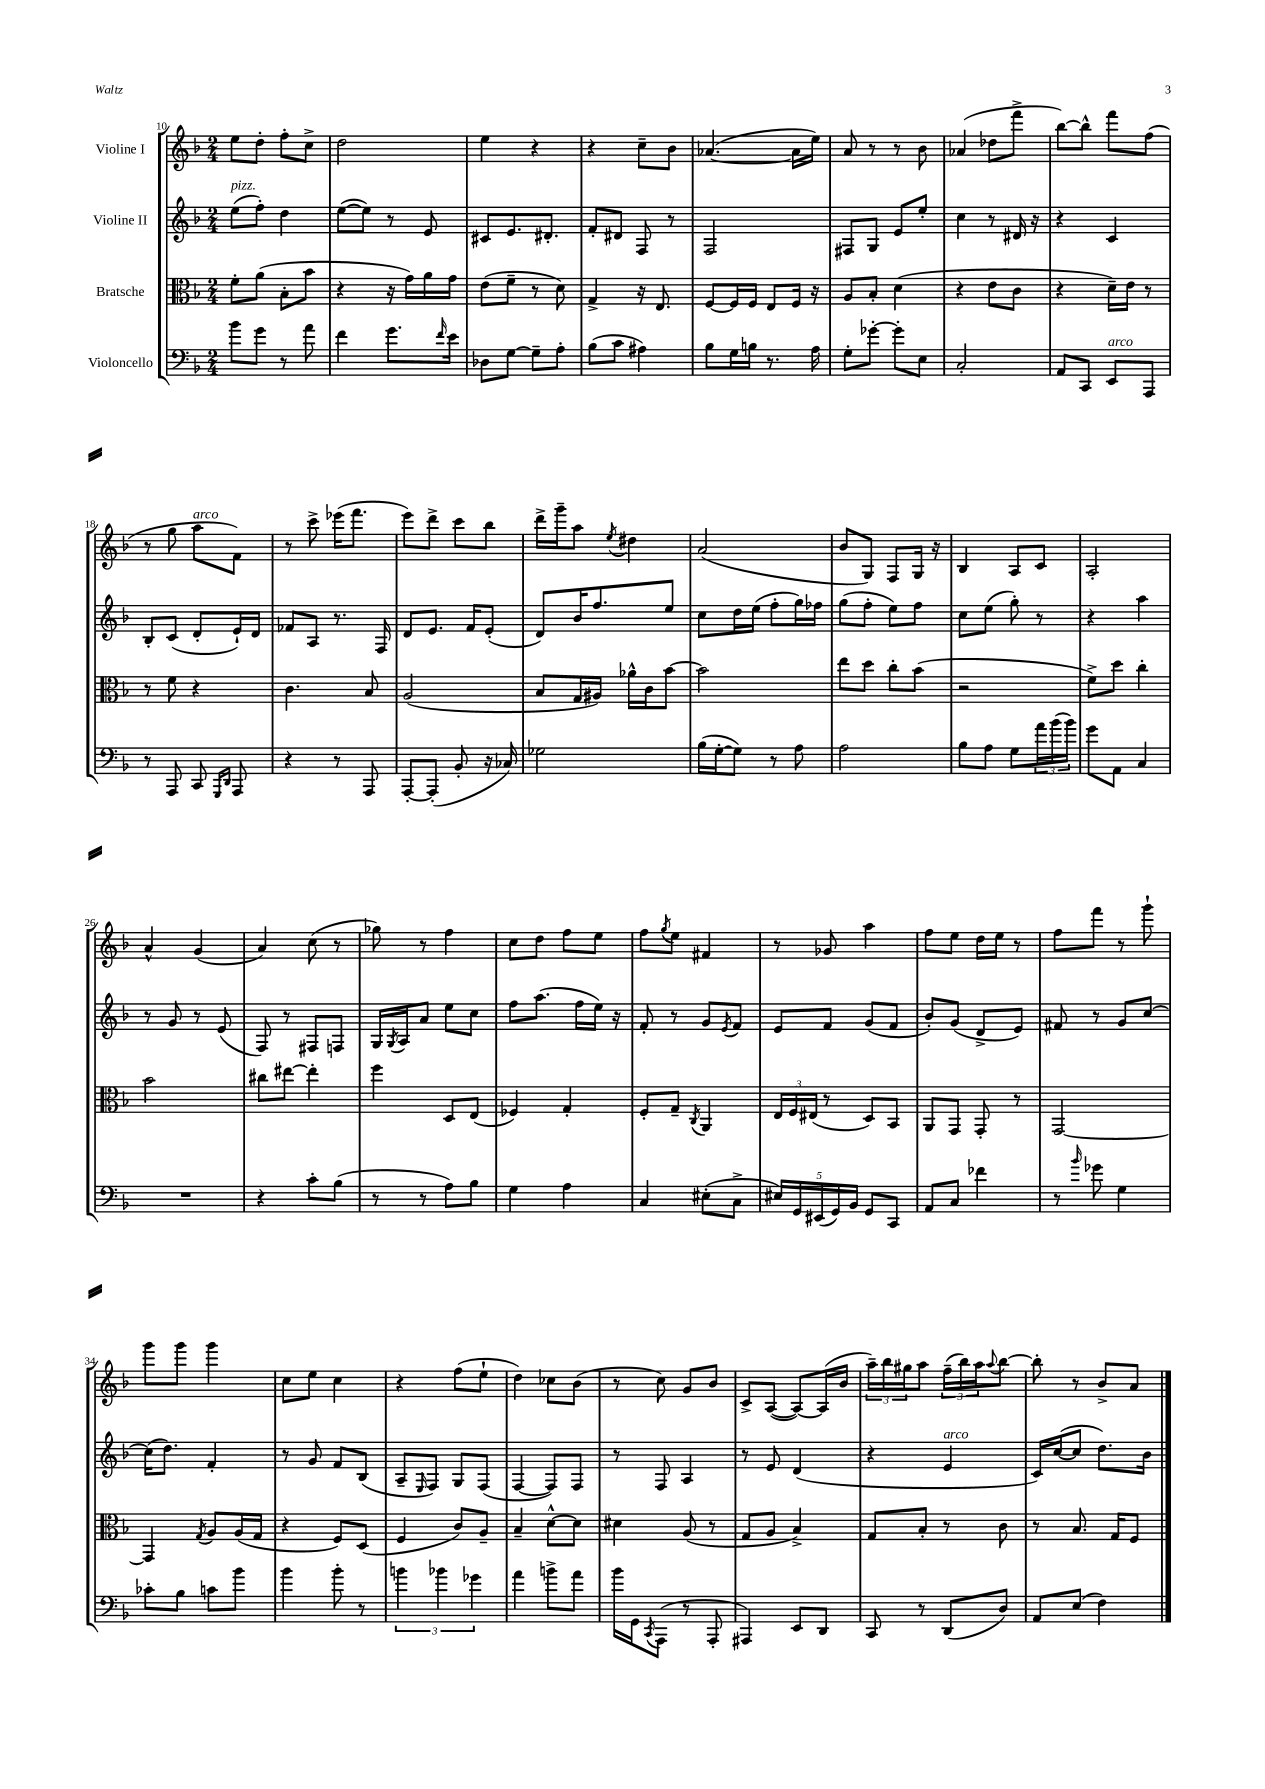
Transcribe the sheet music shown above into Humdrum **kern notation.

**kern	**kern	**kern	**kern
*staff4	*staff3	*staff2	*staff1
*clefF4	*clefC3	*clefG2	*clefG2
*k[b-]	*k[b-]	*k[b-]	*k[b-]
*M2/4	*M2/4	*M2/4	*M2/4
8b-	8f'	(8ee	8ee
8g	(8a	8ff')	8dd'
8r	8B-'	4dd	8ff'
8a	8b-	.	8cc^
=	=	=	=
4f	4r	([8ee	2dd
.	.	8ee])	.
8.g	16r	8r	.
.	16g)	.	.
.	16a	8e	.
16qqf	.	.	.
16e	16g	.	.
=	=	=	=
8D-	(8e	8c#	4ee
[8G	8f~	8.e	.
8G~]	8r	.	4r
.	.	8.d#'	.
8A'	8d)	.	.
=	=	=	=
(8B-	4G^	8f'	4r
8c	.	8d#	.
4A#)	16r	8F	8cc~
.	8.E	.	.
.	.	8r	8b-
=	=	=	=
8B-	[8F	2F	([4.a-
16G	16F]	.	.
16B	16F	.	.
8.r	8E	.	.
.	16F	.	16a-]
16A	16r	.	16ee)
=	=	=	=
8G'	8A	8F#	8a
[8g-'	8B-'	8G	8r
8g-']	(4d	8e	8r
8E	.	8ee'	8b-
=	=	=	=
2C'	4r	4cc	(4a-
.	8e	8r	8dd-
.	8c	16d#	8fff^
.	.	16r	.
=	=	=	=
8AA	4r	4r	[8bb-)
8CC	.	.	8bb-^^]
8EE	16d~)	4c	8fff
.	16e	.	.
8AAA	8r	.	(8ff
=	=	=	=
8r	8r	8B-'	8r
8AAA	8f	(8c	8gg
8CC	4r	8d'	8aa
16qqGGG	.	.	.
16qqDD	.	.	.
8AAA	.	16e`)	8f)
.	.	16d	.
=	=	=	=
4r	4.c	8f-	8r
.	.	8A	8ccc^
8r	.	8.r	(16eee-
.	.	.	8.fff
8AAA	8B-	.	.
.	.	16F	.
=	=	=	=
[8AAA'	(2A	8d	8eee)
(8AAA']	.	8.e	8ddd^
8BB-'	.	.	8ccc
.	.	16f	.
16r	.	(8e'	8bb-
16C-)	.	.	.
=	=	=	=
2G-	8B-	8d)	16ddd^
.	.	.	16ggg~
.	16G	16b-	8aa
.	16A#)	8.ff	.
.	.	.	8qee
.	16a-^^	.	4dd#
.	16c	.	.
.	[8b-	8ee	.
=	=	=	=
(16B-	2b-]	8cc	(2a
[16G'	.	.	.
8G])	.	16dd	.
.	.	(16ee	.
8r	.	8ff'	.
8A	.	16gg)	.
.	.	16ff-	.
=	=	=	=
2A	8ee	(8gg	8b-
.	8dd	8ff'	8G)
.	8cc'	8ee)	8F
.	(8b-	8ff	16G
.	.	.	16r
=	=	=	=
8B-	2r	8cc	4B-
8A	.	(8ee	.
8G	.	8gg')	8A
24a	.	8r	8c
(24b-	.	.	.
24b-)	.	.	.
=	=	=	=
8g	8f^)	4r	2A'
8AA	8dd	.	.
4C	4cc'	4aa	.
=	=	=	=
2r	2b-	8r	4a^^
.	.	8g	.
.	.	8r	(4g
.	.	(8e	.
=	=	=	=
4r	8cc#	8F)	4a)
.	[8ee#	8r	.
8c'	4ee#']	8F#	(8cc
(8B-	.	8F	8r
=	=	=	=
8r	4ff	16G	8gg-)
.	.	8qG	.
.	.	16A	.
8r	.	8a	8r
8A)	8D	8ee	4ff
8B-	(8E	8cc	.
=	=	=	=
4G	4F-)	8ff	8cc
.	.	(8.aa	8dd
4A	4G'	.	8ff
.	.	16ff	.
.	.	16ee)	8ee
.	.	16r	.
=	=	=	=
4C	8F'	8f'	8ff
.	.	.	8qgg
.	8G~	8r	8ee
.	8qC	.	.
(8E#'	4AA	8g	4f#
.	.	8qe	.
8C^	.	8f	.
=	=	=	=
20E#)	24E	8e	8r
.	24F	.	.
20GG	.	.	.
.	(24E#	.	.
(20EE#	.	.	.
.	8r	8f	8g-
20GG)	.	.	.
20BB-	.	.	.
8GG	8D)	(8g	4aa
8CC	8BB-	8f	.
=	=	=	=
8AA	8AA	8b-')	8ff
8C	8GG	(8g	8ee
4f-	8GG'	8d^	16dd
.	.	.	16ee
.	8r	8e)	8r
=	=	=	=
8r	[2GG	8f#	8ff
16qqb-	.	.	.
8g-	.	8r	8fff
4G	.	8g	8r
.	.	[8cc	8ggg`
=	=	=	=
8c-'	4GG]	(16cc]	8ggg
.	.	8.dd)	.
8B-	.	.	8ggg
.	8qG	.	.
8c	8A	4f'	4ggg
8b-	(16A	.	.
.	16G	.	.
=	=	=	=
4b-	4r	8r	8cc
.	.	8g	8ee
8b-'	8F)	8f	4cc
8r	(8D	(8B-	.
=	=	=	=
6b	4F	8A~	4r
.	.	16qqE	.
.	.	8F)	.
6b-	.	.	.
.	8c)	8G	(8ff
6g-	.	.	.
.	8A~	(8F	8ee`
=	=	=	=
4a	4B-~	[4F	4dd)
8b^	[8d^^	8F])	8cc-
8a	8d]	8F	(8b-
=	=	=	=
16b-	4d#	8r	8r
16GG	.	.	.
8qCC	.	.	.
(8AAA	.	8F	8cc)
8r	(8A	4A	8g
8AAA'	8r	.	8b-
=	=	=	=
4AAA#)	8G	8r	8c^
.	8A	8e	([8A
8EE	4B-^)	(4d	8A_)
8DD	.	.	(16A]
.	.	.	16b-
=	=	=	=
8CC	8G	4r	24aa~)
.	.	.	24bb-
.	.	.	24gg#
8r	8B-'	.	8aa
(8DD	8r	4e	(24ff~
.	.	.	24bb-)
.	.	.	24aa
.	.	.	8qqaa
8D)	8c	.	[8bb-
=	=	=	=
8AA	8r	16c)	8bb-']
.	.	([16cc	.
(8E	8.B-	8cc]	8r
4F)	.	8.dd)	8b-^
.	16G	.	.
.	8F	.	8a
.	.	16b-	.
==	==	==	==
*-	*-	*-	*-
